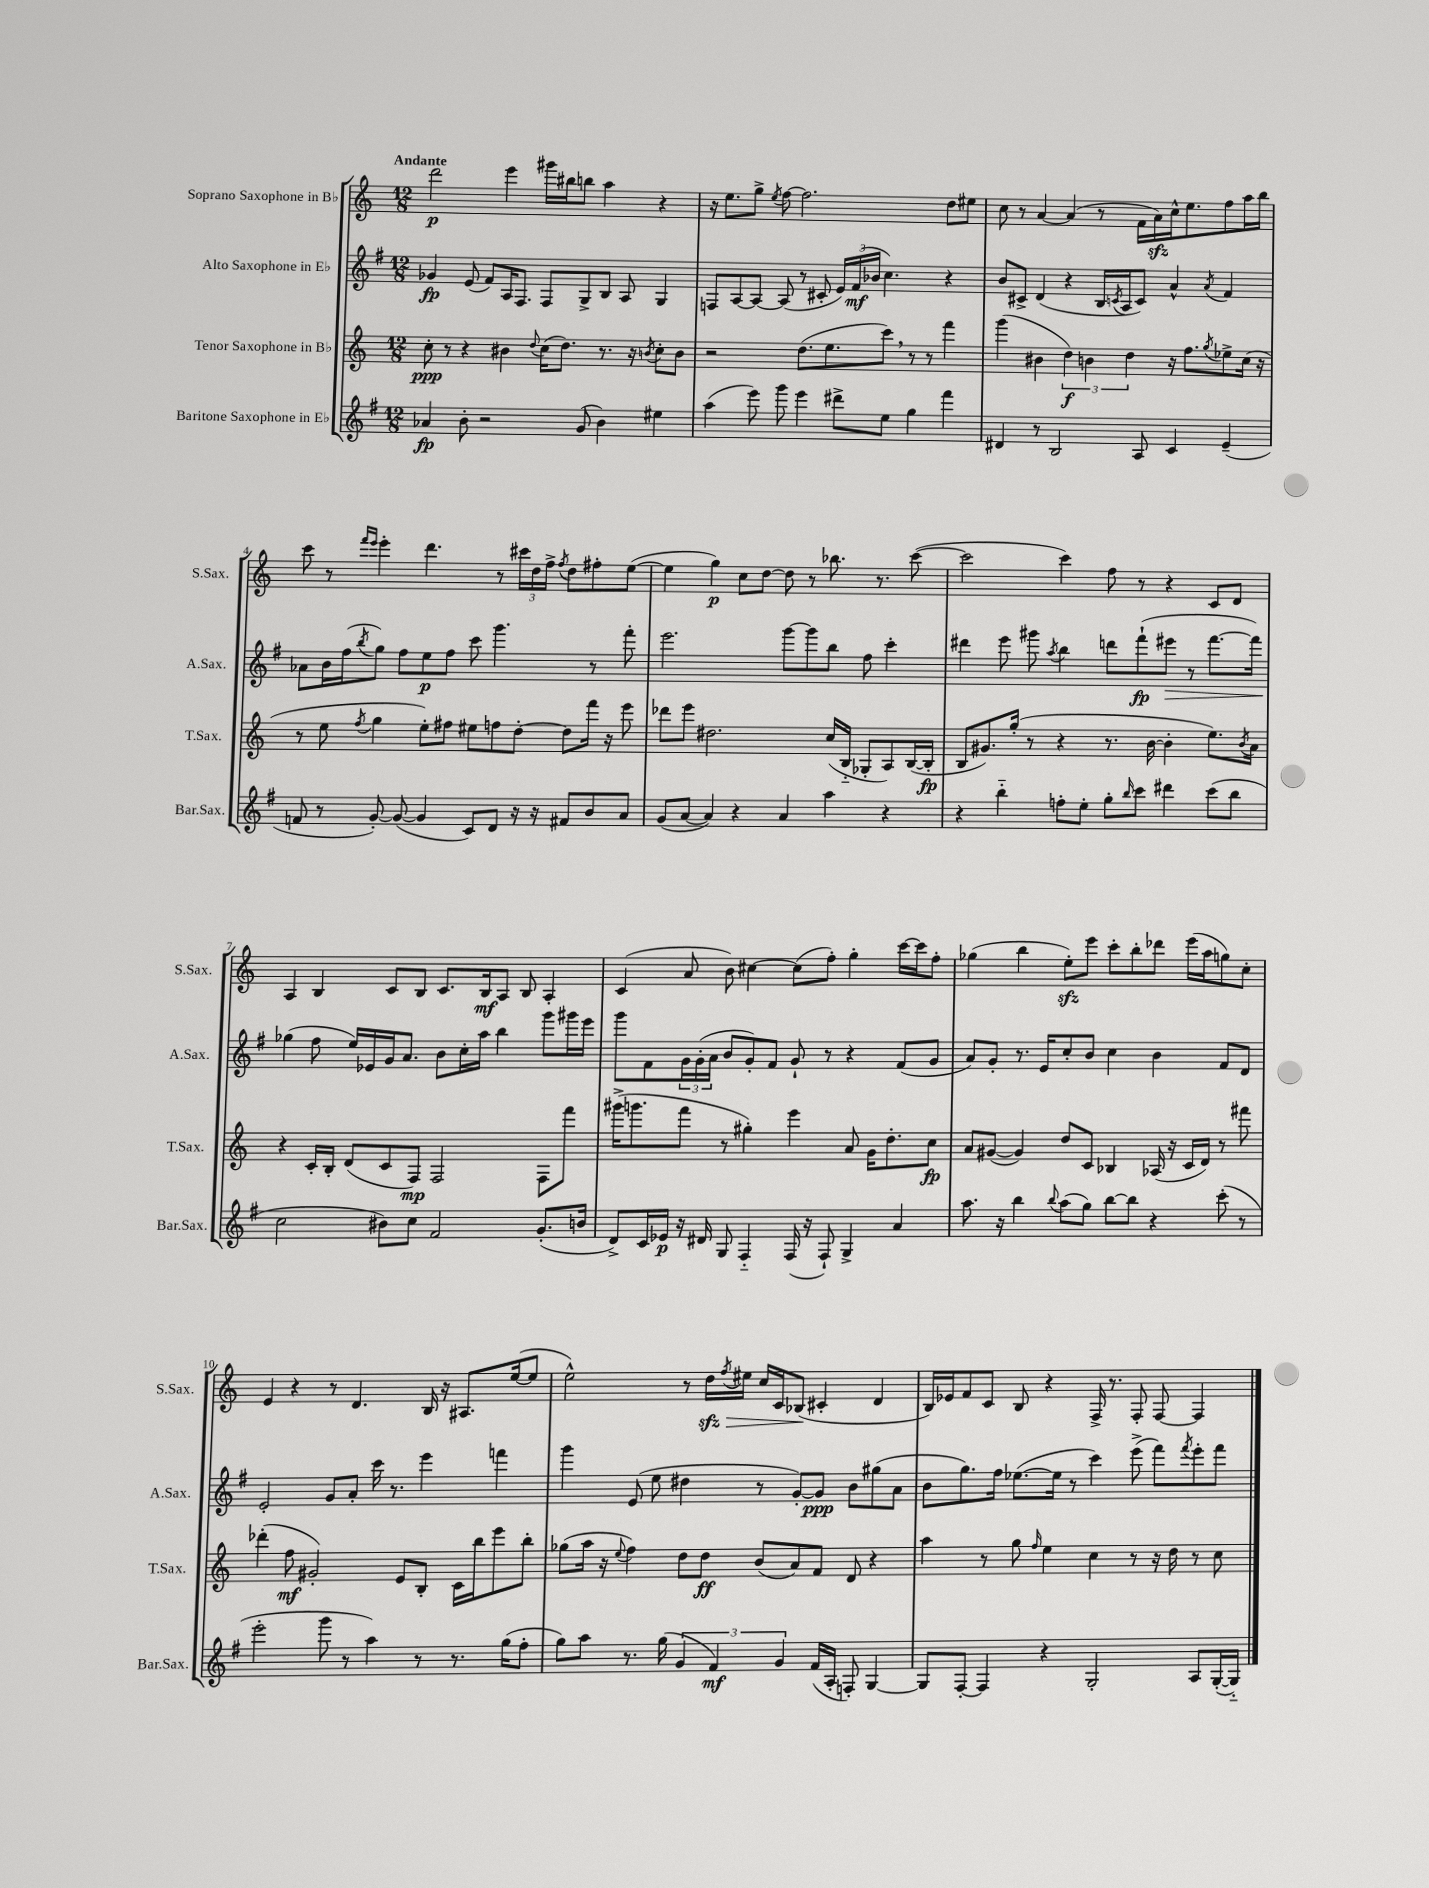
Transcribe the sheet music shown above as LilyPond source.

<<
\new StaffGroup <<
\new Staff = "s0" \with { instrumentName = "Soprano Saxophone in Bb" shortInstrumentName = "S.Sax." } {
    \clef treble \key c \major \numericTimeSignature \time 12/8 \tempo "Andante"
    d'''2\p e'''4 gis'''16 bis''16 b''8 a''4 r4 |
    r16 e''8. g''8-> \acciaccatura { e''8 } f''8~ f''2. d''8 eis''8 |
    c''8 r8 a'4~ a'4( r8 f'16 a'16\sfz) c''16-^ e''8. f''8 a''16 b''16 |
    c'''8 r8 \grace { f'''16 e'''16 } e'''4-. d'''4. r8 \tuplet 3/2 { cis'''16 d''16 f''16-> } \acciaccatura { f''8 } d''8 fis''8-. e''8~( |
    e''4 g''4\p) c''8 d''8~ d''8 r8 bes''8. r8. c'''8~( |
    c'''2 c'''4) f''8 r8 r4 c'8 d'8 |
    a4 b4 c'8 b8 c'8. b16\mf a8 b8 a4-. |
    c'4( a'8 b'8) cis''4~ cis''8( f''8-.) g''4-. c'''16~ c'''16 f''8-. |
    ges''4( b''4 e''8-.\sfz) e'''8 c'''8-. b''8-. des'''8 e'''16( a''16 g''8) c''8-. |
    e'4 r4 r8 d'4. b16 r16 ais8. e''16~( e''8 |
    e''2-^) r8 d''16\sfz\> \acciaccatura { f''8 } eis''16 c''16 c'16 bes8\!( cis'4-. d'4 |
    b16) ees'16 f'8 c'8 b8 r4 f16-> r8. f8-. f8~ f4 \bar "|." |
}
\new Staff = "s1" \with { instrumentName = "Alto Saxophone in Eb" shortInstrumentName = "A.Sax." } {
    \clef treble \key g \major \numericTimeSignature \time 12/8
    ges'4\fp e'8( fis'8) a16 fis8. fis8 g8-> b8 a8 g4 |
    f8 a8~ a8~ a8( r8 cis'8-. \tuplet 3/2 { e'16) fis'16\mf( bes'16 } c''4.) r4 |
    b'8 cis'8-> d'4( r4 b16 \acciaccatura { c'8 } a16 c'8) a'4-^ \acciaccatura { a'8 } fis'4 |
    aes'8 b'16 fis''16( \acciaccatura { b''8 } g''8) fis''8 e''8\p fis''8 c'''8 g'''4. r8 fis'''8-. |
    e'''2. g'''8~ g'''8 b''8 fis''8 c'''4-. |
    dis'''4 e'''8 gis'''8 \acciaccatura { a''8 } b''4 d'''8 fis'''8-!\fp( eis'''8\> r8 fis'''8.~ fis'''16) |
    ges''4\!( fis''8 e''16) ees'16 g'16 a'8. b'8 c''16-. a''16 b''4 g'''8 gis'''16 e'''16 |
    g'''8 fis'8 \tuplet 3/2 { g'16 g'16-.( a'16 } b'8 g'8-.) fis'8 g'8-! r8 r4 fis'8( g'8 |
    a'8) g'8-. r8. e'16 c''8-. b'8 c''4 b'4 fis'8 d'8 |
    e'2-. g'8 a'8-. c'''16 r8. e'''4 f'''4 |
    g'''4 e'8( e''8 dis''4 r8 g'8~-.) g'8\ppp b'8 gis''8( a'8 |
    b'8 g''8.) fis''16 ees''8.~( ees''16 r8 c'''4) e'''8->( fis'''8) \acciaccatura { fis'''8 } e'''8-. fis'''8 \bar "|." |
}
\new Staff = "s2" \with { instrumentName = "Tenor Saxophone in Bb" shortInstrumentName = "T.Sax." } {
    \clef treble \key c \major \numericTimeSignature \time 12/8
    c''8-.\ppp r8 r4 bis'4 \appoggiatura { d''8 } c''16( d''8.) r8. r16 \acciaccatura { b'8 } c''8-. b'8 |
    r2 d''8.( e''8. c'''8) \breathe r8 r8 f'''4 |
    g'''4( bis'4 \tuplet 3/2 { d''4\f) b'4 d''4 } r16 f''8. \acciaccatura { g''8 } ees''8-> c''16( r16 |
    r8 e''8 \acciaccatura { f''8 } g''4 e''8-.) fis''8 eis''8 f''8 d''8~-. d''8 f'''16 r16 e'''8 |
    des'''8 e'''8 dis''2. c''16( b16-_ ges8-. a8) b16~( b16-.\fp |
    b8 gis'8.) g''16-.( r8 r4 r8. b'16~ b'4-. e''8.) \acciaccatura { b'8 } a'16 |
    r4 c'16-. b16-. d'8( c'8 f8\mp) f2 f8 f'''8 |
    gis'''16->( g'''8. f'''8 r8 gis''4-.) e'''4 a'8 g'16 d''8.-. c''8\fp |
    a'8 gis'8~( gis'4) d''8 c'8 bes4 aes16( r16 c'16 d'16) r8 fis'''8 |
    des'''4-.( f''8\mf gis'2-.) e'8 b8-. c'16 b''16 e'''8 b''8-. |
    ges''8( a''16 r16 \appoggiatura { e''8 } f''4) d''8 d''8\ff b'8( a'8) f'8 d'8 r4 |
    a''4 r8 g''8 \grace { f''16 } e''4 c''4 r8 r16 d''16 r8 c''8 \bar "|." |
}
\new Staff = "s3" \with { instrumentName = "Baritone Saxophone in Eb" shortInstrumentName = "Bar.Sax." } {
    \clef treble \key g \major \numericTimeSignature \time 12/8
    aes'4\fp b'8-. r2 g'8( b'4) eis''4 |
    a''4( e'''8) g'''8 e'''4 dis'''8-> e''8 g''4 fis'''4 |
    dis'4 r8 b2 a8 c'4 e'4--( |
    f'8 r8 g'8~-.) g'8~( g'4 c'8) d'8 r16 r16 fis'8 b'8 a'8 |
    g'8( a'8~ a'4) r4 a'4 a''4 r4 |
    r4 b''4-_ f''8-. e''8-. g''8-. \grace { b''16 } c'''8 dis'''4 c'''8( b''8 |
    c''2 bis'8) c''8 fis'2 g'8.-.( b'16 |
    d'8->) c'16 ees'16\p r16 dis'16 g8 fis4-_ fis16( r16 fis8-!) g4-> a'4 |
    a''8. r16 b''4 \appoggiatura { b''8 } a''8( g''8) b''8~ b''8 r4 c'''8-.( r8 |
    e'''2-. g'''8 r8 a''4) r8 r8. g''16( fis''8-. |
    g''8) a''8 r8. g''16( \tuplet 3/2 { g'4 fis'4\mf) g'4 } fis'16( a16-. f8-.) g4~ |
    g8 fis8~-. fis4 r4 g2-. a8 g16~-.( g16-_) \bar "|." |
}
>>
>>
